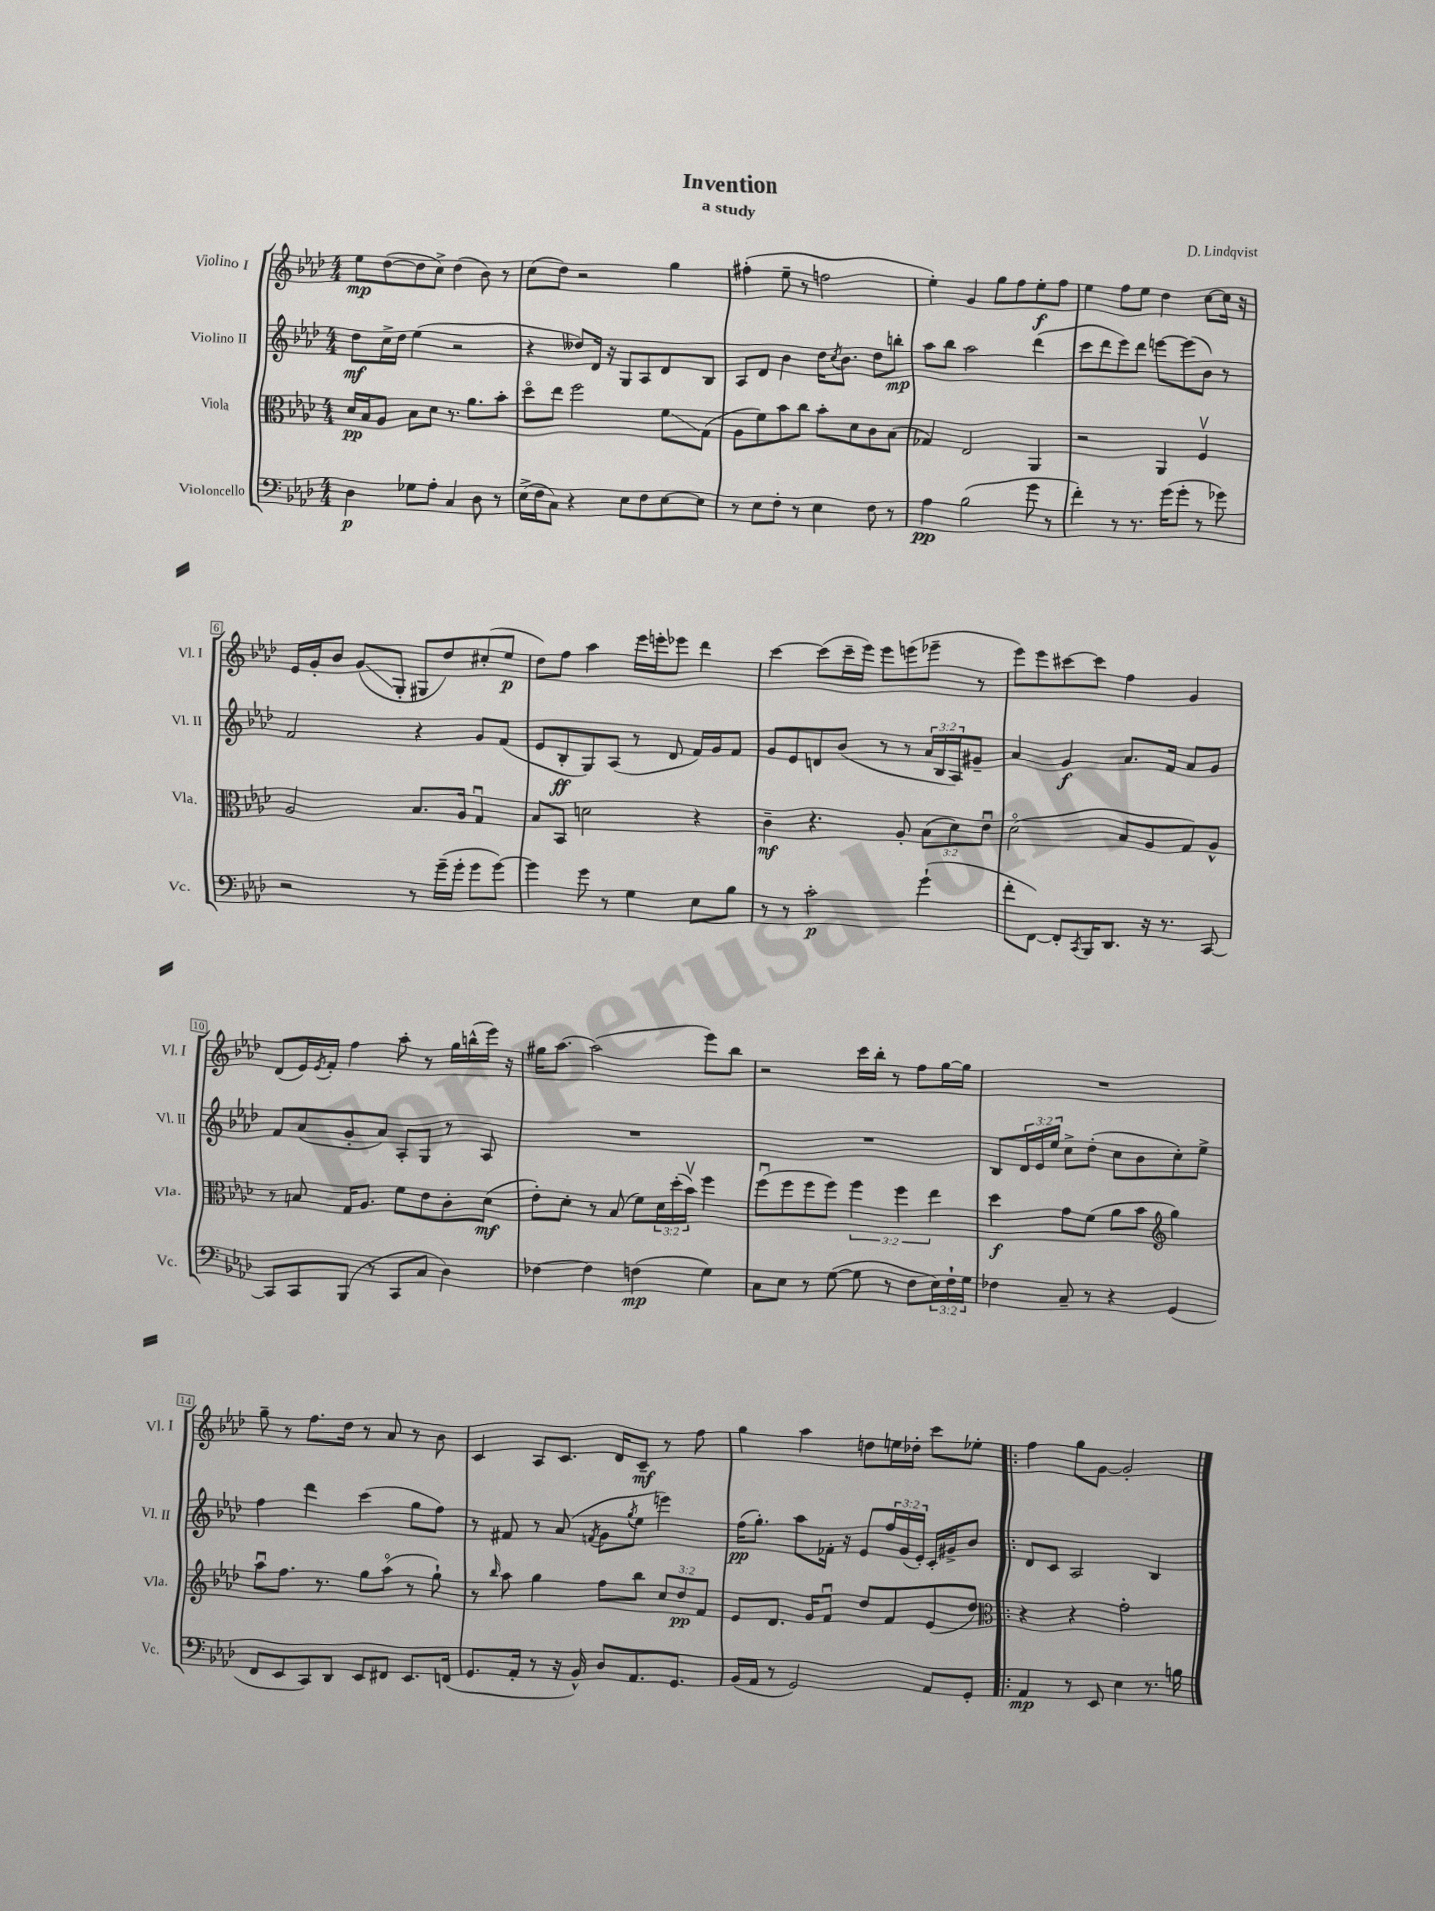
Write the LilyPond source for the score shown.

\header { title = "Invention" composer = "D. Lindqvist" subtitle = "a study" }
<<
\new StaffGroup <<
\new Staff = "s0" \with { instrumentName = "Violino I" shortInstrumentName = "Vl. I" } {
    \clef treble \key aes \major \numericTimeSignature \time 4/4
    ees''8\mp des''8~( des''8 c''8->) des''4( bes'8) r8 |
    c''8( des''8) r2 g''4 |
    fis''4-.( ees''8-- r8 f''2 |
    ees''4-.) g'4 g''8 f''8 ees''8-.\f f''8 |
    ees''4 f''8 ees''8 des''4 c''8~ c''16 r16 |
    ees'16 g'16-. bes'8 g'8\glissando( g8-. gis8 des''8) cis''8-.( ees''8\p |
    des''8) f''8 aes''4 ees'''16 e'''16-. ees'''8 des'''4 |
    c'''4~ c'''8( c'''16-- ees'''16) ees'''8 e'''8( ees'''8-- r8 |
    ees'''8) ees'''8 cis'''8~ cis'''8 f''4 g'4 |
    des'8( ees'16) \acciaccatura { ees'8 } f'16-. f''4 aes''8-. r8 g''16 b''16-^( ees'''16) r16 |
    gis''16 aes''8.~ aes''2( ees'''8) bes''8 |
    r2 c'''16 bes''16-. r8 f''8 g''16~ g''16 |
    R1 |
    g''8-- r8 f''8. des''16 r8 aes'8 r8 bes'8 |
    c'4 aes8 c'8. des'16 c'8--\mf r8 f''8 |
    g''4 aes''4 d''8 e''16 des''16-. c'''8 ees''8-. |
    \bar ".|:" f''4 g''8 g'8~ g'2-. \bar "|." |
}
\new Staff = "s1" \with { instrumentName = "Violino II" shortInstrumentName = "Vl. II" } {
    \clef treble \key aes \major \numericTimeSignature \time 4/4 \override Staff.TupletNumber.text = #tuplet-number::calc-fraction-text
    des''8\mf c''16-> des''16 ees''4( r2 |
    r4 deses''8) des'16 r16 g8 aes8 des'8 bes8 |
    aes8 des'8 bes'4 des''16 \acciaccatura { c''8 } bes'8. des''8 b''8-.\mp |
    aes''8 bes''8 aes''2 des'''4( |
    c'''8 des'''8 ees'''8) des'''8 e'''8~ e'''8( bes'8) r8 |
    f'2 r4 g'8 f'8( |
    ees'8 bes8-.\ff g8) aes8( r8 des'8 f'16) g'16 f'8 |
    g'8 ees'8 d'8 bes'8( r8 r8 \tuplet 3/2 { aes'16 bes16 aes16) } gis'8-- |
    aes'4 g'4\f aes'8. f'16 aes'8 g'8 |
    f'8 aes'8( g'8-. aes'8) aes8-. g8 r8 aes8 |
    R1 |
    R1 |
    bes8 \tuplet 3/2 { des'16 ees'16 ees''16 } c''8-> des''8-.( c''8 bes'8 c''8-.) ees''8-> |
    f''4 des'''4 c'''4( g''8 f''8) |
    r8 fis'8 r8 aes'8( \acciaccatura { f'8 } g'8 \acciaccatura { g''8 } ees''8 e'''4) |
    f''16\pp( g''8.-.) aes''8 fes'16-. r16 ees'8 \tuplet 3/2 { f''16 g'16( ees'16-.) } c'16-. gis'16-> bes'8 |
    \bar ".|:" des'8 c'8 aes2 bes4 \bar "|." |
}
\new Staff = "s2" \with { instrumentName = "Viola" shortInstrumentName = "Vla." } {
    \clef alto \key aes \major \numericTimeSignature \time 4/4 \override Staff.TupletNumber.text = #tuplet-number::calc-fraction-text
    des'16\pp bes16 aes8 bes8 des'8 r8. aes'8. bes'8-. |
    des''8\flageolet ees''8 f''2 f'8\glissando g8( |
    aes8 f'8) bes'8 c''8 bes'8-. des'8 c'8 bes8( |
    ges4) ees2 aes,4 |
    r2 aes,4 f4\upbow |
    aes2 bes8. aes16 g4\downbow |
    bes8 bes,8 d'2 r4 |
    c'4--\mf r4. aes8-. \tuplet 3/2 { bes8( des'8) ees'8\downbow } |
    des'2\flageolet( bes8 aes8 g8) aes8-^ |
    r8 b8 g16 aes8. f'8 ees'8 c'8-. des'8\mf( |
    ees'8-.) des'8-. r8 bes8( f'8) \tuplet 3/2 { des'16 des''16-.( bes'16\upbow) } f''4 |
    f''8\downbow( f''8 f''8 f''8) \tuplet 3/2 { f''4 f''4 ees''4 } |
    des''4\f g'8 f'8( aes'8 bes'8 \clef treble g''4) |
    aes''8\downbow f''8. r8. g''8 aes''8\flageolet( r8 g''8-!) |
    r8 \grace { bes''16 } aes''8 g''4 f''8 bes''8 \tuplet 3/2 { c''8 des''8\pp f'8 } |
    ees'8 des'8. g'16 f'8\downbow des''8 f'8 ees'8( des''8) |
    \clef alto \bar ".|:" r4 r4 g'2-. \bar "|." |
}
\new Staff = "s3" \with { instrumentName = "Violoncello" shortInstrumentName = "Vc." } {
    \clef bass \key aes \major \numericTimeSignature \time 4/4 \override Staff.TupletNumber.text = #tuplet-number::calc-fraction-text
    des4\p ges8 aes8-. c4 des8 r8 |
    ees16->( f16 c8) r4 ees8 f8 ees8~ ees8 |
    r8 ees8 f8-. r8 ees4 f8 r8 |
    aes4\pp bes2( g'8 r8 |
    f'4-.) r8 r8. g'16( g'8-. r8 ges'8) |
    r2 r8 g'16--( g'16-. g'8 g'8~) |
    g'4 g'8 r8 g4 ees8 bes8 |
    r8 r8 c'2-.\p g'4-!( |
    f'8-. f,8~) f,8-. \acciaccatura { c,8 } bes,,16 des,8. r16 r8. c,8~ |
    c,8 c,8 bes,,8( r8 c,8 c8 des4) |
    fes4~ fes4 f4\mp( g4) |
    c8 ees8 r8 g8~( g8 r8 f8 \tuplet 3/2 { ees16) f16-! g16 } |
    fes4 c8-- r8 r4 g,4( |
    f,8 ees,8 c,8) des,8 ees,8 fis,8 ees,8. f,16( |
    g,8. aes,16-. r8 r16 bes,16-^) des8 aes,8. g,8. |
    bes,16( aes,16 r8 g,2) aes,8 g,8-. |
    \bar ".|:" aes,4\mp r8 ees,8 ees4 r8. b16 \bar "|." |
}
>>
>>
\layout { \context { \Score \override BarNumber.stencil = #(make-stencil-boxer 0.1 0.3 ly:text-interface::print) } }
